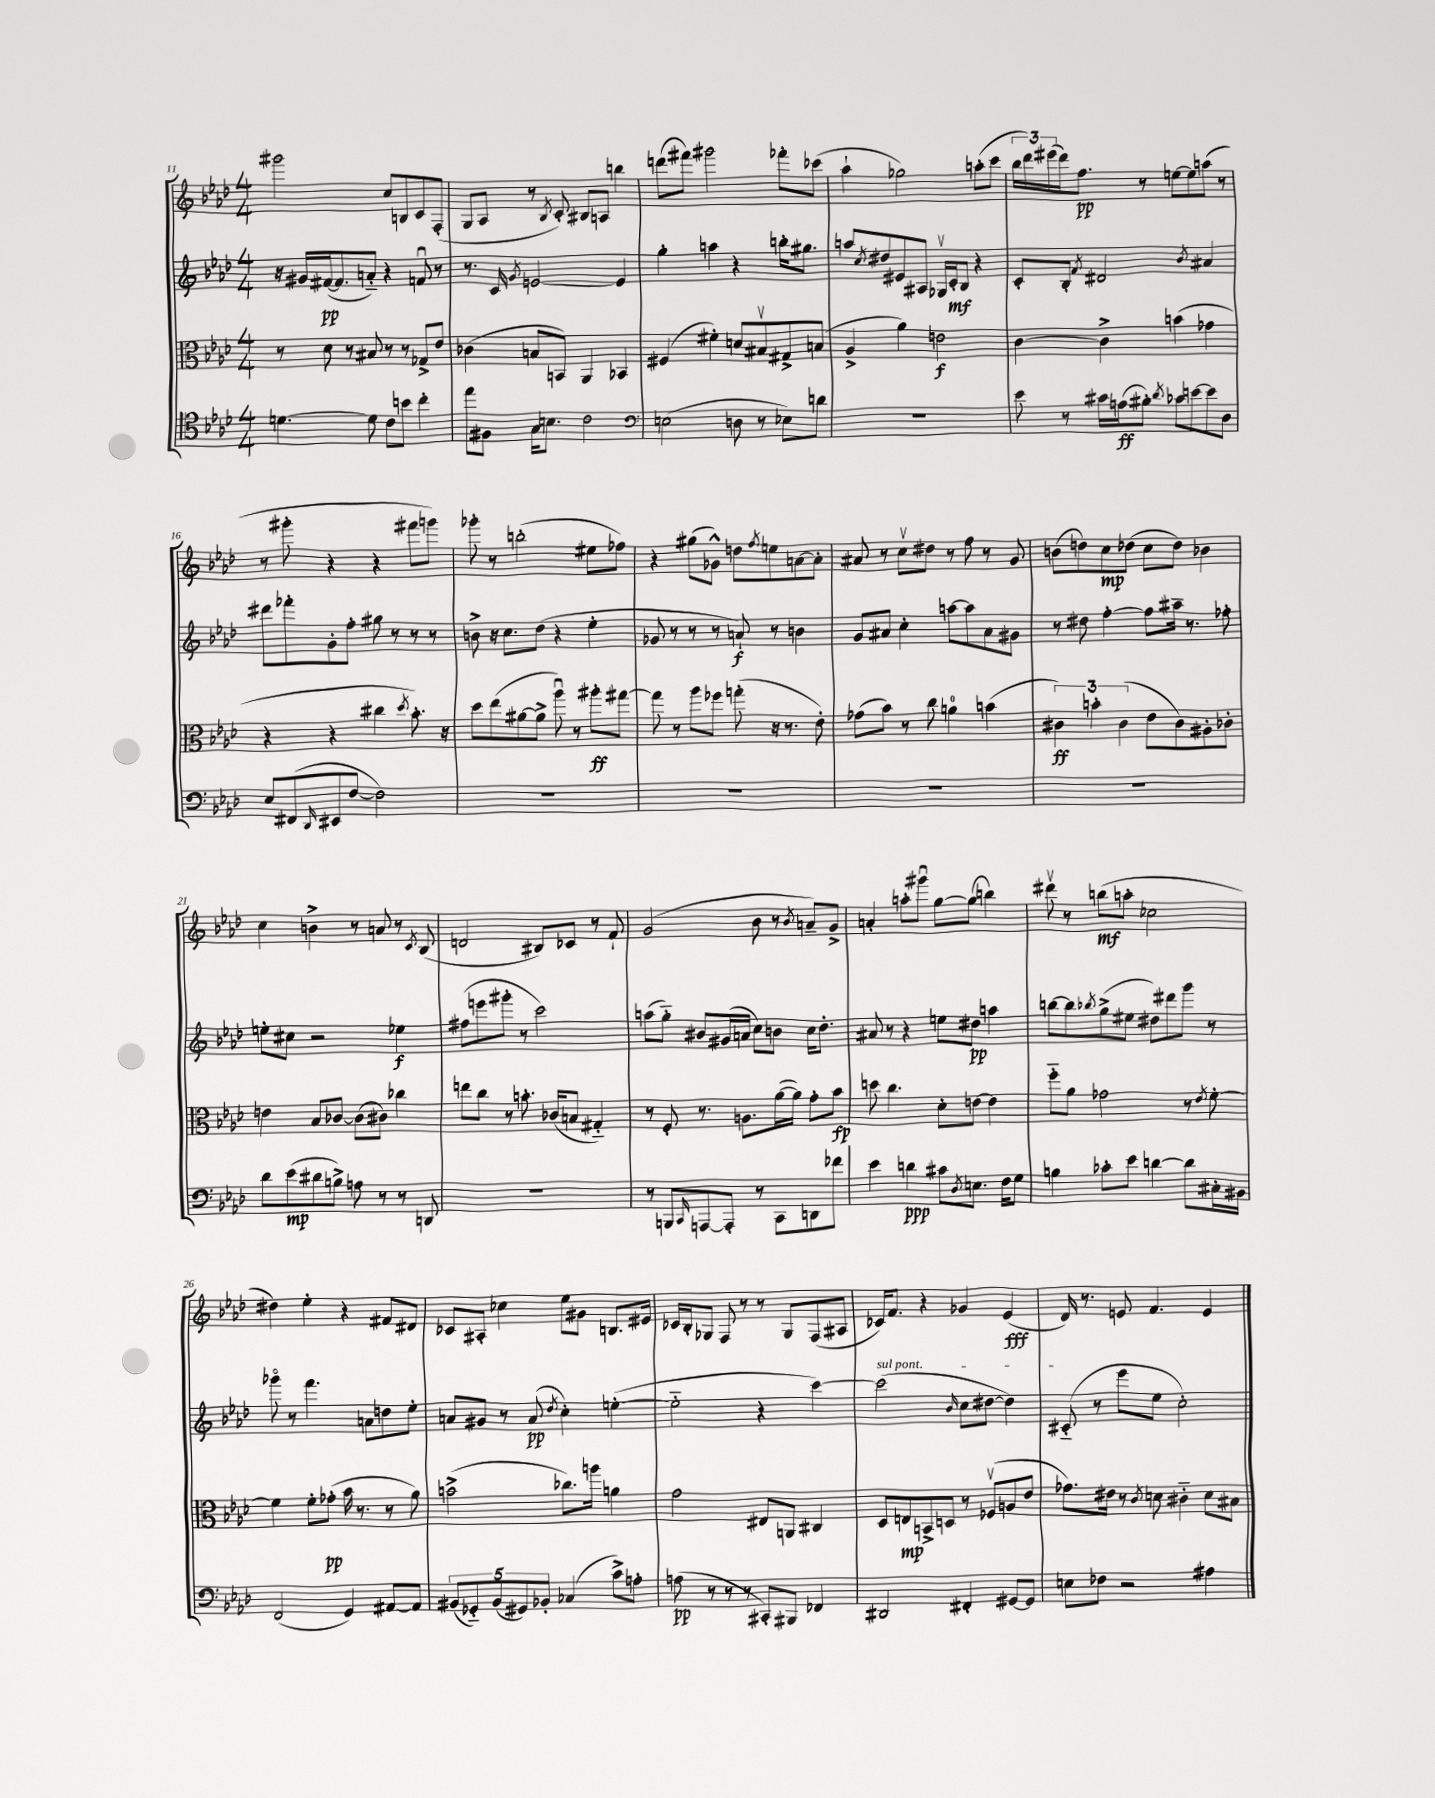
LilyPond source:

<<
\new StaffGroup <<
\new Staff = "s0" {
    \clef treble \key aes \major \numericTimeSignature \time 4/4
    gis'''2 c''8 b8 c'8 f8-.( |
    g8 aes8 r8 \acciaccatura { bes8 } c'8-.) bis8 a8 b''4 |
    d'''8( fis'''8) gis'''2 fes'''8-. ces'''8( |
    aes''4-! ges''2) a''8-.( c'''8 |
    \tuplet 3/2 { bes''16 des'''16) eis'''16( } des'''16) f''8.\pp r8 e''8~ e''8 a''8( r8 |
    r8 gis'''8-. r4 r4 fis'''8 g'''8) |
    ges'''8-. r8 b''2-.( eis''8 fes''8) |
    r4 gis''8( ges'8-^) d''8 \acciaccatura { f''8 } e''8 a'8~ a'8-. |
    ais'8 r8 c''8\upbow dis''8 r8 f''8 r8 g'8 |
    b'8( d''8) c''8\mp des''8( c''8 des''8) bes'4 |
    c''4 b'4-> r8 a'8 r8 \acciaccatura { c'8 } bes8( |
    d'2 bis8) ces'8 r8 f'8-! |
    g'2( bes'8 r8 \acciaccatura { bes'8 } a'8--) g'8-> |
    a'4-. a''8-. gis'''8\downbow g''8~ g''8( b''4) |
    dis'''8\upbow r8 b''8\mf( a''8-. ces''2 |
    dis''4) ees''4-. r4 fis'8 dis'8 |
    ces'8 ais8-. ces''4 ees''8 gis'8 b8. eis'16 |
    ces'16 bes16-. ges8 f8 r8 r8 ges8 f8( ais8 |
    ces'16) f'8. r4 ges'4 ees'4\fff( |
    des'16) r8. e'8 f'4. e'4 \bar "|." |
}
\new Staff = "s1" {
    \clef treble \key aes \major \numericTimeSignature \time 4/4
    r16 gis'16 fis'16~\pp( fis'8. a'8-_) r4 f'8\downbow r8 |
    r8. c'16 \acciaccatura { g'8 } e'2~ e'4 |
    g''4-. a''4 r4 b''16-. gis''8. |
    a''8 \acciaccatura { c''8 } dis''8 eis'8 ais8 ges16\upbow c'16-.\mf bes8 r4 |
    c'8-. bes8-. \acciaccatura { f'8 } dis'2 \acciaccatura { bes'8 } ais'4 |
    dis'''8 fes'''8-. g'8-. f''8-. gis''8 r8 r8 r8 |
    b'8-> r16 c''8. des''8( r4 ees''4-. |
    ges'8 r8 r8 r8 a'8-!\f) r8 b'4 |
    g'8 ais'8 c''4-. a''8~ a''8 ais'8 gis'8 |
    r8 dis''8 f''4~-. f''8 ais''16-- r8. fes''8-. |
    e''8-. cis''8 r2 ees''4\f |
    fis''8( e'''8 gis'''8-. r8 c'''2) |
    a''8( g''8-_) bis'8 gis'16( a'16 c''8) b'8 c''16 des''8.-. |
    ais'8 r8 r4 e''8 dis''8\pp a''4 |
    b''8~ b''8 \acciaccatura { bes''8 } g''8->( eis''8 dis''8) dis'''8 g'''8 r8 |
    ges'''8\flageolet r8 f'''4. a'8 d''8 ees''8-. |
    a'8 gis'8 r8 a'8\pp( \acciaccatura { des''8 } c''4-.) e''4~-.( |
    e''2-_ r4 c'''4~) |
    \once \override TextSpanner.bound-details.left.text = \markup { \italic "sul pont." } c'''2\startTextSpan( \grace { bes'16 } c''8 dis''8~ dis''4) |
    cis'8-_\stopTextSpan( r8 ees'''8 ees''8 c''2-.) \bar "|." |
}
\new Staff = "s2" {
    \clef alto \key aes \major \numericTimeSignature \time 4/4
    r8 des'8 r8 bis8 r8 r8 ges8-> ees'8 |
    ces'4( b8 b,8) aes,4 bes,4 |
    fis4( fis'4-.) d'8 bis8\upbow gis8-> b8( |
    aes4-> aes'4) e'2\f |
    c'4~ c'4-> b'4( ges'4 |
    r4 r4 cis''4 \acciaccatura { des''8 } bes'8.-.) r16 |
    des''8 ees''8( ais'8~ ais'8-> aes''8\downbow) r8 ais''8-.\ff gis''8~ |
    gis''8 r8 aes''8 fes''8 g''8-.( r16 r8. ees'8-.) |
    ges'8( bes'8) r8 c''8 a'4-0 b'4( |
    \tuplet 3/2 { cis'4\ff) b'4-. cis'4( } ees'8 cis'8) ais8-. ces'8-. |
    e'4 bes8 ces'8~ ces'8( cis'8) ces''4 |
    e''8 c''8 r8 b'8.-. ces'16( b8 gis4-_) |
    r8 f8-. r8. a8. aes'16~( aes'16) g'8-. bes'8\fp |
    d''8 c''4. des'8-. e'8~ e'4 |
    f''8-_ aes'8 ges'2 r8 \acciaccatura { ees'8 } f'8~-. |
    f'4 f'8-. ges'8-.\pp( bes'16 r8. r8 aes'8) |
    b'2->( ces''8.) a''16 a'4 |
    g'2 eis8 a,8 cis4 |
    des8 e8\mp b,8-> d8 r8 fes8\upbow( a8 ees'8 |
    ges'8.) eis'16 r8 \acciaccatura { c'8 } d'8 cis'4-_ d'8 bis8 \bar "|." |
}
\new Staff = "s3" {
    \clef tenor \key aes \major \numericTimeSignature \time 4/4
    d'4.~ d'8 c'8 b'8 c''4-. |
    ees''8 fis8 g16 b8. c'2 |
    \clef bass e2( d8 r8 ees8) d'8 |
    R1 |
    ees'8 r8 cis'16 a16\ff( bis8-.) \acciaccatura { des'8 } ces'8 e'8~ e'8 des8 |
    ees8 fis,8( \grace { des,16 } eis,8 f8~ f2) |
    R1 |
    R1 |
    R1 |
    R1 |
    des'8 ees'8\mp( dis'8 b8->) a8 r8 r8 d,8 |
    R1 |
    r8 b,,8 \grace { c,16 } a,,8~ a,,8-. r8 c,8 d,8 fes'8 |
    ees'4 d'4\ppp cis'8 \acciaccatura { des8 } e8. f16 g8 |
    b4 ces'8-. ees'8 d'4~ d'8 cis16-. bis,16 |
    f,2( g,4) ais,8~ ais,8 |
    \tuplet 5/4 { bis,8( ges,8-_) bis,8( gis,8) bes,8-. } ces4( c'8->) a8-. |
    a8\pp( r8 r8 r8 cis,8-.) bis,,8 fes,4 |
    dis,2 fis,4-. gis,8~ gis,8 |
    e8 fes8 r2 ais4 \bar "|." |
}
>>
>>
\layout { \context { \Score currentBarNumber = #11 } }
